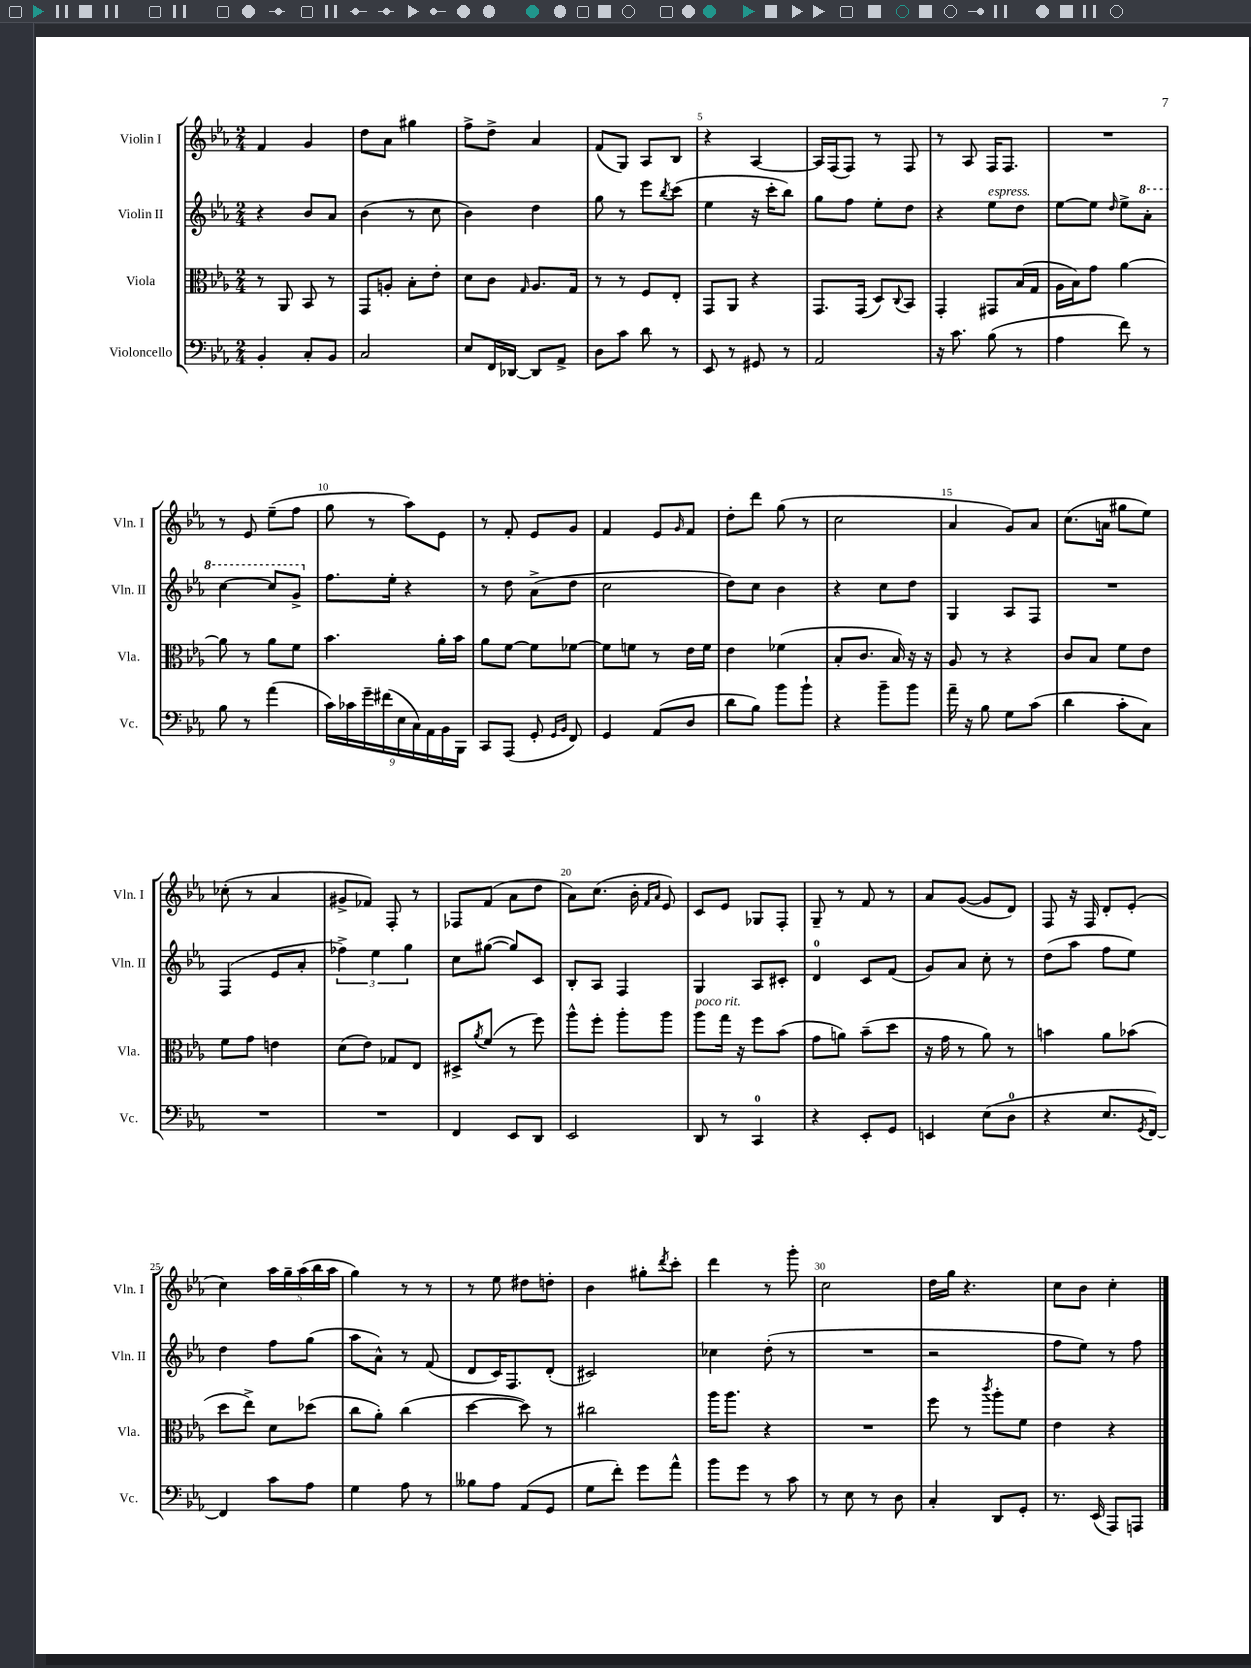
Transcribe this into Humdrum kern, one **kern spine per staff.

**kern	**kern	**kern	**kern
*part4	*part3	*part2	*part1
*staff4	*staff3	*staff2	*staff1
*I"Violoncello	*I"Viola	*I"Violin II	*I"Violin I
*I'Vc.	*I'Vla.	*I'Vln. II	*I'Vln. I
*clefF4	*clefC3	*clefG2	*clefG2
*k[b-e-a-]	*k[b-e-a-]	*k[b-e-a-]	*k[b-e-a-]
*M2/4	*M2/4	*M2/4	*M2/4
=1	=1	=1	=1
4BB-'/	8r	4r	4f/
.	8AA-/	.	.
8C'/L	8BB-/	8b-/L	4g/
8BB-/J	8r	8a-/J	.
=2	=2	=2	=2
2C/	8GG/L	(4b-\	8dd\L
.	8An'/J	.	8a-\J
.	8B-'\L	8r	4gg#X\
.	8e-'\J	8cc\	.
=3	=3	=3	=3
8E-/L	8d\L	4b-\)	8ff^\L
16FF/L	8c\J	.	8dd^\J
[16DD-X/JJ	.	.	.
.	16qqG/	.	.
8DD-/L]	8.A-/L	4dd\	4a-/
8AA-^/J	.	.	.
.	16G/Jk	.	.
=4	=4	=4	=4
8D\L	8r	8gg\	(8f/L
8c\J	8r	8r	8G/J)
8d\	8F/L	8eee-\L	8A-/L
.	.	8qbb-/	.
8r	8E-'/J	(8ccc\J	8B-/J
=5	=5	=5	=5
8EE-/	8GG/L	4ee-\	4r
8r	8AA-/J	.	.
8GG#X/	4r	16r	[4A-/
.	.	16ccc'\KL	.
8r	.	8bb-\J)	.
=6	=6	=6	=6
2AA-/	8.GG/L	8gg\L	16A-/LL]
.	.	.	(16F/J
.	.	8ff\J	8F/J)
.	(16GG/Jk	.	.
.	8D/L)	8ee-'\L	8r
.	8qqC/	.	.
.	8BB-/J	8dd\J	8F/
=7	=7	=7	=7
16r	4GG'/	4r	8r
8.c\	.	.	.
.	.	.	8A-/
!	!	!LO:TX:a:i:t=espress.	!
(8B-\	8GG#X/L	8ee-\L	16F/KL
.	.	.	8.F/J
8r	(16B-/L	8dd\J	.
.	16G/JJ	.	.
=8	=8	=8	=8
4A-\	16A-\LL	[8ee-\L	2r
.	16B-\J)	.	.
.	8g\J	8ee-\J]	.
.	.	16qqdd/	.
8f\)	[4a-\	8ee-^\L	.
*	*	*8va	*
8r	.	8aa-'\J	.
!!LO:LB:g=z
=9	=9	=9	=9
8B-\	8a-\]	[4ccc\	8r
8r	8r	.	8e-/
(4a-\	8a-\L	8ccc/L]	(8ee-~\L
.	8f\J	8gg^/J	8ff\J
=10	=10	=10	=10
*	*	*X8va	*
18c\LL)	4.b-\	8.ff\L	8gg\
18c-X\	.	.	.
18g~\	.	.	.
.	.	.	8r
(18f#X\	.	.	.
.	.	16ee-'\Jk	.
18E-\	.	.	.
.	.	4r	8aa-\L)
18C\)	.	.	.
18AA-\	.	.	.
.	16a-'\LL	.	8e-\J
18BB-\	.	.	.
.	16b-\JJ	.	.
18BBB-\JJ	.	.	.
=11	=11	=11	=11
8CC/L	8a-\L	8r	8r
(8AAA-/J	[8f\J	8dd\	8f'/
8GG'/	8f\L]	(8a-^\L	8e-/L
16qqGG/LL	.	.	.
16qqBB-/JJ	.	.	.
8FF/)	[8f-X\J	8dd\J	8g/J
=12	=12	=12	=12
4GG/	8f-\L]	2cc\	4f/
.	8fn\J	.	.
(8AA-/L	8r	.	8e-/L
.	.	.	16qqg/
8D/J	16e-\LL	.	8f/J
.	16f\JJ	.	.
=13	=13	=13	=13
8d\L	4e-\	8dd\L)	8dd'\L
8B-\J)	.	8cc\J	8ddd\J
8b-\L	(4f-X\	4b-\	(8gg\
8b-`\J	.	.	8r
=14	=14	=14	=14
4r	8B-'/L	4r	2cc\
.	8.c/J	.	.
8b-~\L	.	8cc\L	.
.	16B-/)	.	.
8b-\J	16r	8dd\J	.
.	16r	.	.
=15	=15	=15	=15
16a-~\	8A-/	4G/	4a-/
16r	.	.	.
8B-\	8r	.	.
8G\L	4r	8A-/L	8g/L)
(8c\J	.	8F/J	8a-/J
=16	=16	=16	=16
4d\	8c/L	2r	(8.cc\L
.	8B-/J	.	.
.	.	.	16an\Jk
8c'\L	8f\L	.	8gg#X\L
8C\J)	8e-\J	.	8ee-\J)
!!LO:LB:g=z
=17	=17	=17	=17
2r	8f\L	(4F/	(8cc-X'\
.	8g\J	.	8r
.	4en\	8e-/L	4a-/
.	.	8a-'/J	.
=18	=18	=18	=18
2r	(8d\L	6ff-X^\)	8g#X^/L
.	8e-\J)	.	8f-X/J)
.	.	6ee-\	.
.	8G-X/L	.	8F'/
.	.	6gg\	.
.	8E-/J	.	8r
=19	=19	=19	=19
4FF/	8D#X^/L	8cc\L	8F-X/L
.	8qa-/	.	.
.	(8f/J	([8gg#X\J	(8f/J
8EE-/L	8r	8gg#/L])	8a-\L
8DD/J	8ff\)	8c/J	8dd\J
=20	=20	=20	=20
2EE-/	8aa-^^\L	8B-'/L	8a-\L)
.	8ff'\J	8A-/J	(8.cc\J
.	8aa-'\L	4F/	.
.	.	.	16b-'\
.	.	.	16qqf/LL
.	.	.	16qqa-/JJ
.	8aa-\J	.	8e-/)
=21	=21	=21	=21
!	!LO:TX:a:i:t=poco rit.	!	!
8DD/	8aa-\L	4G/	8c/L
8r	16gg\Jk	.	8e-/J
.	16r	.	.
4CC/	8ff\L	8A-/L	8G-X/L
.	(8b-\J	8c#X'/J	8F'/J
=22	=22	=22	=22
4r	8g\L	4d/	8G~/
.	8an\J)	.	8r
8EE-'/L	(8b-~\L	8c/L	8f/
8GG/J	8dd\J	(8f/J	8r
=23	=23	=23	=23
4EEn/	16r	8g/L)	8a-/L
.	16g\	.	.
.	8r	8a-/J	([8g/J
(8E-\L	8a-\)	8cc'\	8g/L]
8D\J	8r	8r	8d/J)
=24	=24	=24	=24
4r	4bn\	(8dd\L	8F/
.	.	8aa-\J	16r
.	.	.	16F/
8.E-/L	8a-\L	8ff\L	8d'/L
.	(8b-X\J	8ee-\J)	(8e-'/J
8qGG/	.	.	.
[16FF/Jk)	.	.	.
!!LO:LB:g=z
=25	=25	=25	=25
4FF/]	8dd\L	4dd\	4cc\)
.	8ee-^\J)	.	.
8c\L	8d\L	8ff\L	20aa-\LL
.	.	.	20gg~\
.	.	.	(20aa-\
8A-\J	(8dd-X\J	(8gg\J	.
.	.	.	20bb-\
.	.	.	20aa-\JJ
=26	=26	=26	=26
4G\	8cc\L	8aa-\L	4gg\)
.	8a-'\J)	8a-^^\J)	.
8A-\	(4cc\	8r	8r
8r	.	(8f/	8r
=27	=27	=27	=27
8B--X\L	[4dd\	8d/L	8r
8A-\J	.	16c/K)	8ee-\
.	.	8.F/	.
(8AA-/L	8dd\])	.	8dd#X\L
8GG/J	8r	(8d'/J	8ddn'\J
=28	=28	=28	=28
8G\L	2cc#X\	2c#X/)	4b-\
8f'\J)	.	.	.
8g\L	.	.	8gg#X'\L
.	.	.	8qddd/
8a-^^\J	.	.	8ccc'\J
=29	=29	=29	=29
8b-\L	16aa-\KL	4cc-X\	4ddd\
.	8.aa-\J	.	.
8g\J	.	.	.
8r	4r	(8dd'\	8r
8c\	.	8r	8ggg'\
=30	=30	=30	=30
8r	2r	2r	2cc\
8E-\	.	.	.
8r	.	.	.
8D\	.	.	.
=31	=31	=31	=31
4C'/	8ff\	2r	16dd\LL
.	.	.	16gg\JJ
.	8r	.	4.r
.	8qccc/	.	.
8DD/L	8aa-'\L	.	.
8GG'/J	8f\J	.	.
=32	=32	=32	=32
8.r	4e-\	8ff\L	8cc\L
.	.	8ee-\J)	8b-\J
(16EE-/	.	.	.
8AAA-/L)	4r	8r	4cc'\
8AAAn/J	.	8ff\	.
==	==	==	==
*-	*-	*-	*-
